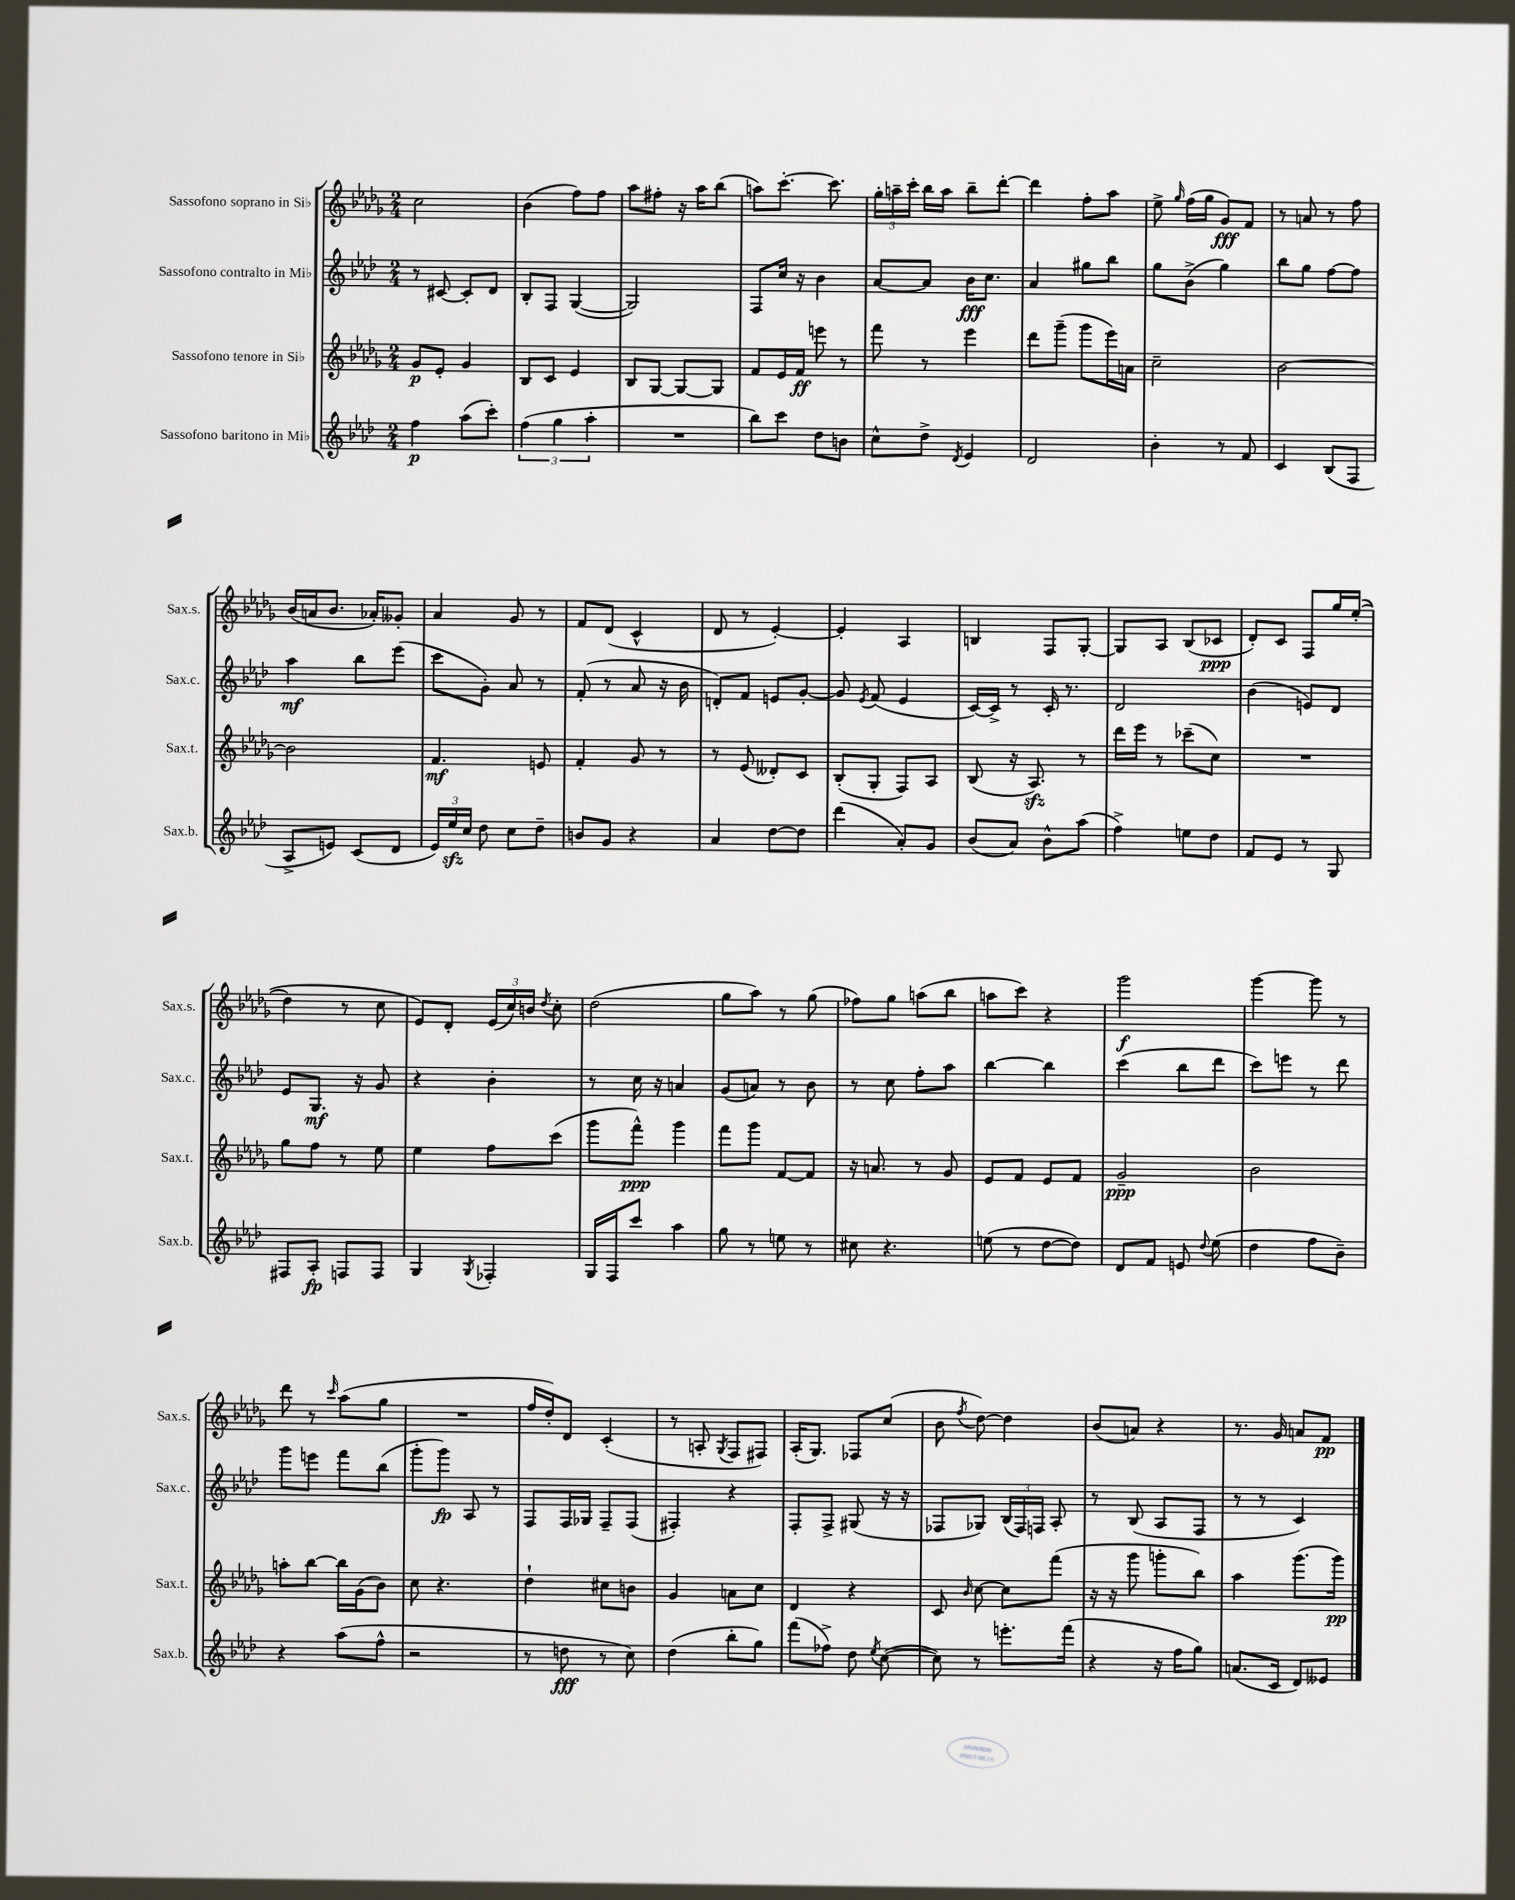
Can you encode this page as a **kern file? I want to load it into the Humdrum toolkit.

**kern	**kern	**kern	**kern
*staff4	*staff3	*staff2	*staff1
*clefG2	*clefG2	*clefG2	*clefG2
*k[b-e-a-d-]	*k[b-e-a-d-g-]	*k[b-e-a-d-]	*k[b-e-a-d-g-]
*M2/4	*M2/4	*M2/4	*M2/4
4ff	8g-	8r	2cc
.	8e-'	[8c#	.
(8aa-	4g-	8c#']	.
8ccc')	.	8d-	.
=	=	=	=
(6ff	8B-	8B-'	(4b-
.	8c	8F	.
6gg	.	.	.
.	4e-	([4G	8ff)
6aa-'	.	.	.
.	.	.	8ff
=	=	=	=
2r	8B-	2G])	8aa-
.	[8G-	.	8ff#'
.	8G-_	.	16r
.	.	.	16aa-
.	8G-]	.	(8bb-
=	=	=	=
8bb-)	8f	8F	8aa)
8ccc	16e-	16cc	[8.ccc'
.	16f	16r	.
8dd-	8eee	4b-	.
.	.	.	8.ccc]
8b	8r	.	.
=	=	=	=
8cc^^	8fff	[8a-	24gg-'
.	.	.	24aa~
.	.	.	24ccc'
8dd-^	8r	8a-]	16bb-
.	.	.	16aa
8qd-	.	.	.
4e-	4eee-	16b-	8bb-~
.	.	8.cc	.
.	.	.	[8ddd-'
=	=	=	=
2d-	8ddd-	4a-	4ddd-]
.	(8ggg-~	.	.
.	8ggg-	8gg#	8ff'
.	16eee-)	8bb-	8aa-
.	16a	.	.
=	=	=	=
4b-'	2cc~	8gg	8ee-^
.	.	.	16qqgg-
.	.	(8b-^	(16ff
.	.	.	16gg-
8r	.	4gg)	8g-)
8f	.	.	8f
=	=	=	=
4c	[2b-	8bb-	8r
.	.	8gg	8a
(8B-	.	[8ff	8r
8F	.	8ff]	8ff
=	=	=	=
8A-^	2b-]	4aa-	(16b-
.	.	.	16a
8e)	.	.	8.b-
(8c	.	8bb-	.
.	.	.	16a-')
8d-	.	(8eee-	8g--'
=	=	=	=
24e-)	4.f	8ccc	4a-
24ee-	.	.	.
24cc	.	.	.
8dd-	.	8g')	.
8cc	.	8a-	8g-
8dd-~	8e	8r	8r
=	=	=	=
8b	4f'	(8f'	8f
8g	.	8r	(8d-
4r	8g-	8a-	4c^^
.	8r	16r	.
.	.	16b-	.
=	=	=	=
4a-	8r	8d')	8d-
.	(8e-	8f	8r
[8dd-	8d--')	8e	[4e-')
8dd-]	8c	[8g'	.
=	=	=	=
(4ddd-	(8B-'	8g]	4e-']
.	.	8qe-	.
.	8G-'	(8f	.
8a-')	8F)	4e-	4A-
8g	8A-	.	.
=	=	=	=
(8b-	(8B-	[16c)	4B
.	.	16c^]	.
8a-)	16r	8r	.
.	8.A-)	.	.
8b-^^	.	16c'	8F
.	.	8.r	.
(8aa-	8r	.	[8G-'
=	=	=	=
4ff^)	16ddd-	2d-	8G-]
.	16eee-	.	.
.	8r	.	8A-
8ee	(8ccc-~	.	(8B-
8dd-	8cc)	.	8c-
=	=	=	=
8f	2r	(4b-	8d-')
8e-	.	.	8c
8r	.	8e)	8F
8G	.	8d-	16gg-
.	.	.	&((16ee-'
=	=	=	=
8F#	8gg-	8e-	4dd-)
8A-'	8ff	8.G	.
8F	8r	.	8r
.	.	16r	.
8F	8ee-	8g	8cc
=	=	=	=
4G	4ee-	4r	8e-&)
.	.	.	8d-'
8qG	.	.	.
4F-'	8ff	4b-'	(24e-
.	.	.	24cc)
.	.	.	24b
.	.	.	8qdd-
.	(8ccc	.	8cc'
=	=	=	=
16G	8ggg-	8r	(2dd-
16F	.	.	.
8ccc	8fff^^)	16cc	.
.	.	16r	.
4aa-	4ggg-	4a	.
=	=	=	=
8gg	8fff	(8g	8gg-
8r	8ggg-	8a)	8aa-)
8ee	[8f	8r	8r
8r	8f]	8b-	(8gg-
=	=	=	=
8cc#	16r	8r	8ff-)
.	8.a	.	.
4.r	.	8cc	8gg-
.	8r	8ff'	(8aa
.	8g-	8aa-	8bb-
=	=	=	=
(8ee	8e-	[4bb-	8aa
8r	8f	.	8ccc)
[8dd-	8e-	4bb-]	4r
8dd-])	8f	.	.
=	=	=	=
8d-	2g-~	(4ccc	2ggg-
8f	.	.	.
8e	.	8bb-	.
8qqdd-	.	.	.
(8ee-	.	8ddd-	.
=	=	=	=
4dd-	2b-	8ccc)	[4ggg-
.	.	8eee	.
8ff	.	8r	8ggg-]
8b-~)	.	8ddd-	8r
=	=	=	=
4r	8aa'	8ggg	8ddd-
.	[8bb-	8eee	8r
.	.	.	16qqccc
(8aa-	16bb-]	8fff	(8aa-
.	(16g-	.	.
8ff^^	8b-)	(8bb-	8gg-
=	=	=	=
2r	8cc	8ggg'	2r
.	4.r	8ggg)	.
.	.	8A-	.
.	.	8r	.
=	=	=	=
8r	4dd-`	8F	16ff
.	.	.	16dd-')
8dd	.	16F	8d-
.	.	16G-	.
8r	8cc#	8F~	(4c'
8cc)	8b	(8F	.
=	=	=	=
(4dd-	4g-	4F#')	8r
.	.	.	8A'
.	.	.	8qG-
8bb-'	8a	4r	8F
8gg)	8cc	.	8F#)
=	=	=	=
(8fff	4d-	8F'	(16A-'
.	.	.	8.G-)
8ff-^)	.	8F^	.
8dd-	4r	(8G#	8F-
8qee-	.	.	.
([8cc	.	16r	(8cc
.	.	16r	.
=	=	=	=
8cc])	8c	8F-	8b-
.	16qqb-	.	8qff
8r	[8cc	8G-)	[8dd-)
8.eee'	8cc]	(24B-	4dd-]
.	.	24F-)	.
.	.	24F	.
.	(8fff	8A-'	.
(16fff	.	.	.
=	=	=	=
4r	16r	8r	(8b-
.	16r	.	.
.	8ggg-	(8B-	8a)
16r	8ggg'	8A-	4r
16ff	.	.	.
8gg)	8bb-)	8F	.
=	=	=	=
(8.a	4aa-	8r	8.r
.	.	8r	.
16c	.	.	16g-
8d-)	(8.ggg-	4c)	8a
8e--	.	.	8f
.	16ggg-)	.	.
==	==	==	==
*-	*-	*-	*-
